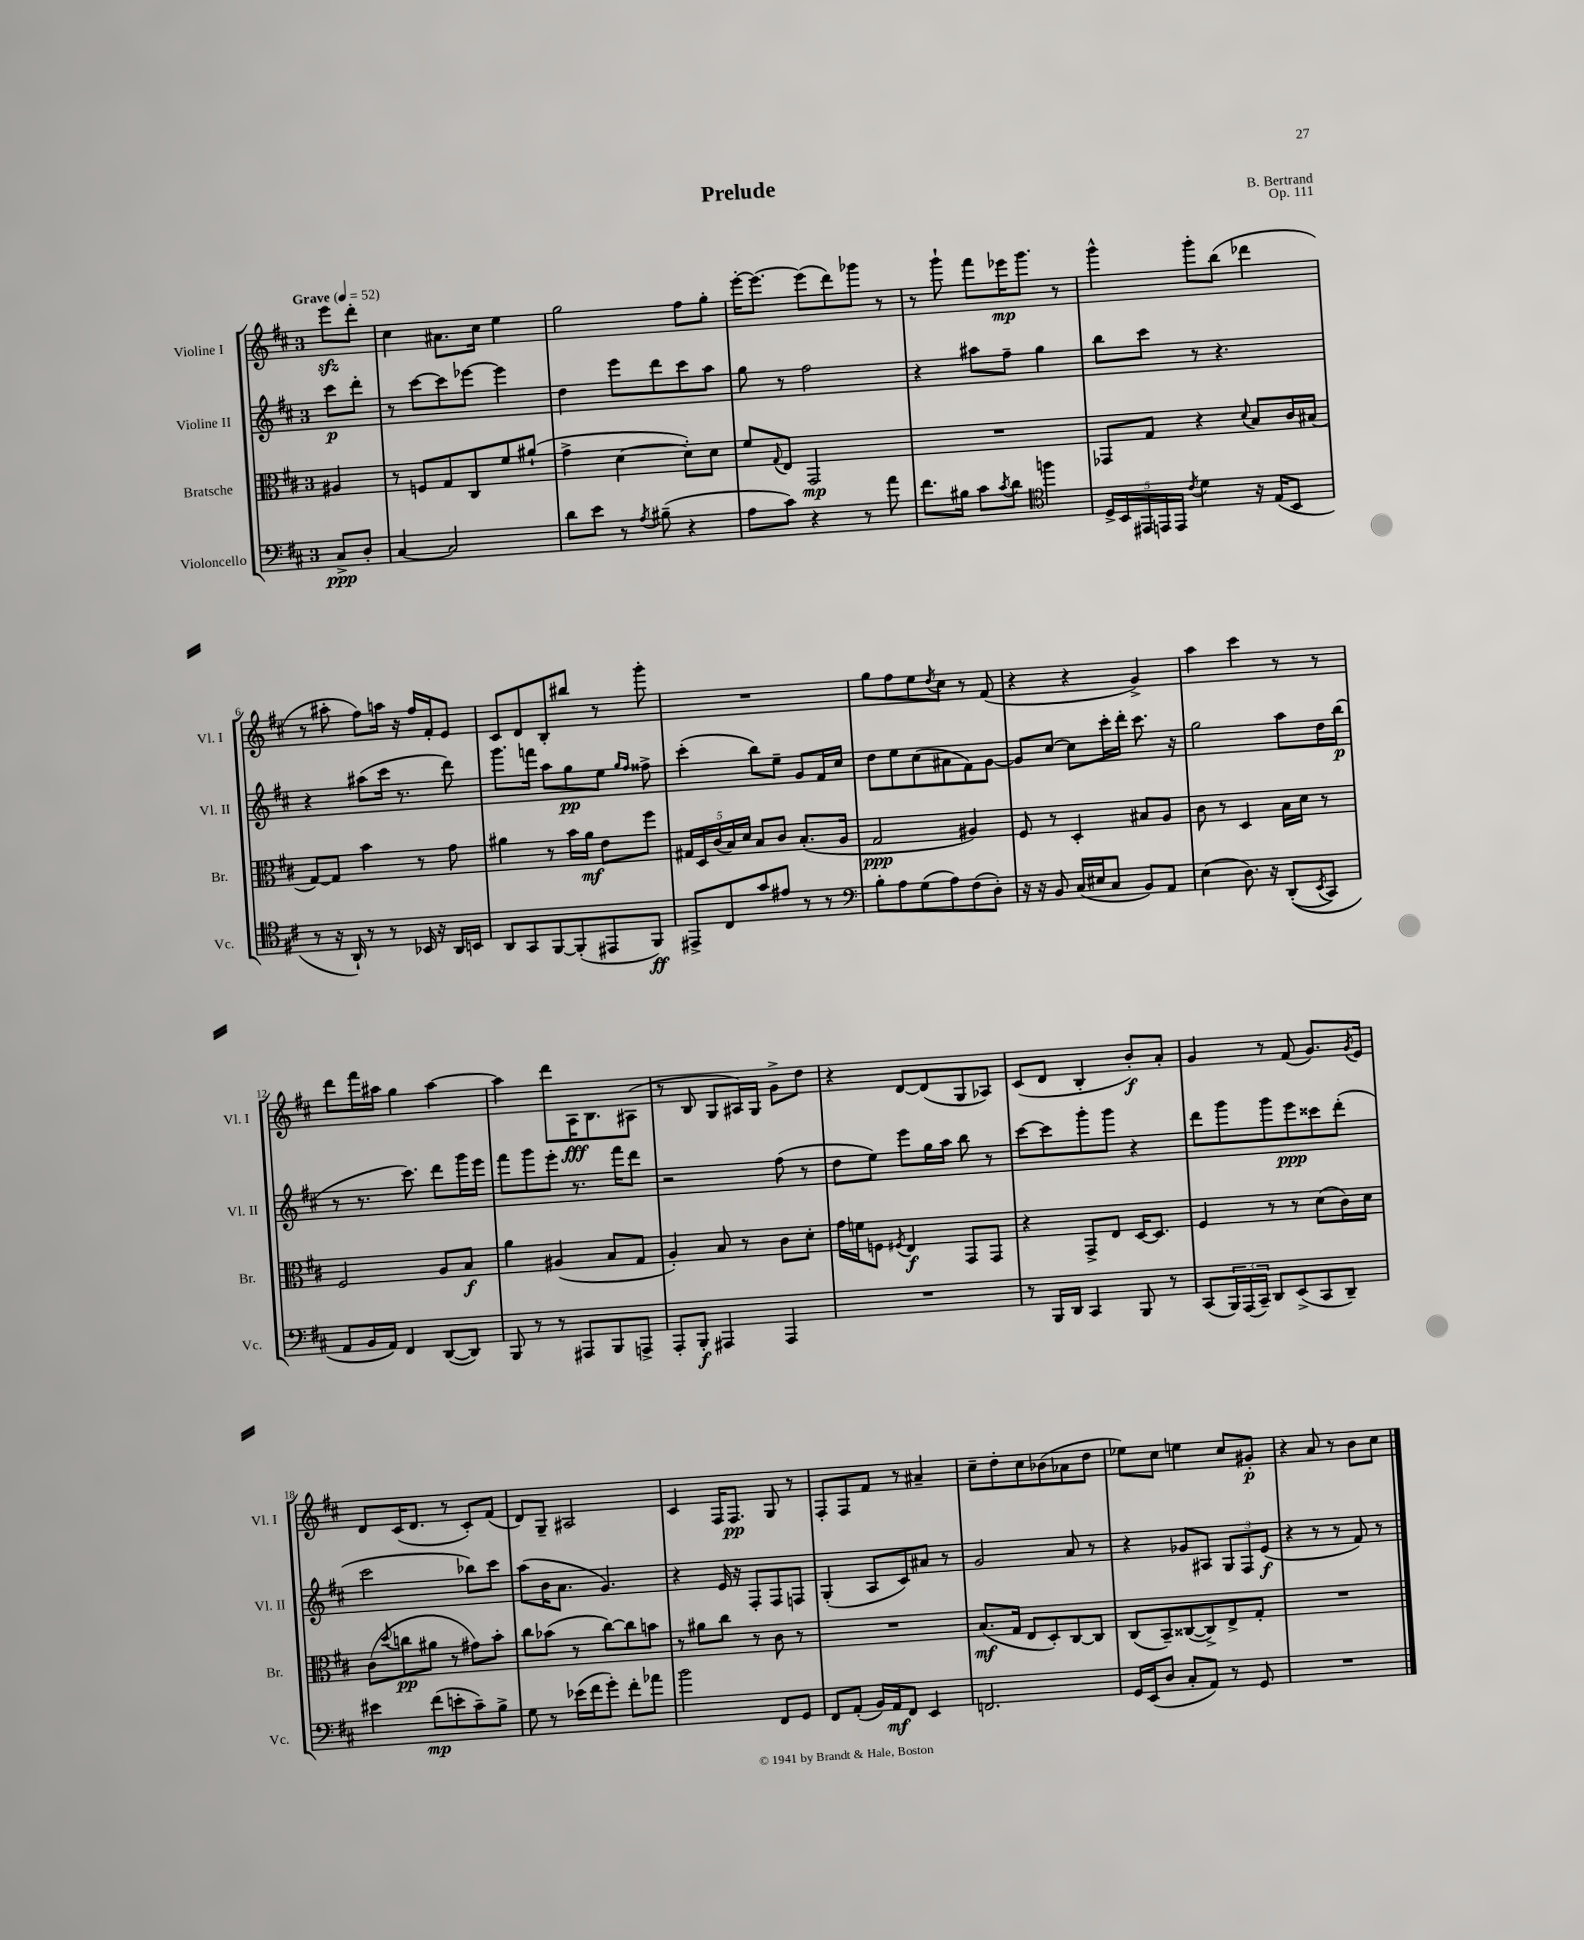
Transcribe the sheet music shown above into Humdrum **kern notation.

**kern	**kern	**kern	**kern
*staff4	*staff3	*staff2	*staff1
*clefF4	*clefC3	*clefG2	*clefG2
*k[f#c#]	*k[f#c#]	*k[f#c#]	*k[f#c#]
*M3/4	*M3/4	*M3/4	*M3/4
*MM52	*MM52	*MM52	*MM52
8C#^/L	4A#/	8ccc#\L	8eee\L
8D'/J	.	8ddd'\J	8ddd'\J
=	=	=	=
[4C#/	8r	8r	4cc#\
.	8F/L	[8ccc#\L	.
2C#/]	8G/	8ccc#\]	8.a#\L
.	8C#/	[8eee-\J	.
.	.	.	16cc#\Jk
.	8f#/	4eee-\]	4ee\
.	(8a#`/J	.	.
=	=	=	=
8d\L	4g^\	4dd\	2gg\
8e\J	.	.	.
8r	[4d\	8eee\L	.
8qA/	.	.	.
(8B#~\	.	8ddd\	.
4r	8d'\]L)	8ccc#\	8ff#\L
.	8d\J	8aa\J	8gg'\J
=	=	=	=
8A\L	8f#/L	8gg\	[16eee'\LK
.	.	.	8.eee\_J
.	8qqG/	.	.
8c#\J)	8E/J	8r	.
4r	2GG/	2ff#\	(8eee\]L
.	.	.	8ddd\)
8r	.	.	8ggg-\J
8a\	.	.	8r
=	=	=	=
8.f#\L	2.r	4r	8r
.	.	.	8ggg`\
16B#\Jk	.	.	.
8c#\L	.	8aa#\L	8fff#\L
8qc#/	.	.	.
8d\J	.	8ff#~\J	16eee-\K
.	.	.	8.ggg\J
*clefC4	*	*	*
4ff\	.	4gg\	.
.	.	.	8r
=	=	=	=
20D^/LL	8GG-/L	8bb\L	4ggg^^\
20BB/	.	.	.
20EE#/	.	.	.
.	8G/J	8ccc#\J	.
20EE/	.	.	.
20EE/JJ	.	.	.
8qc#/	.	.	.
4d\	4r	8r	8ggg'\L
.	.	4.r	(8bb\J
.	8qqd/	.	.
16r	8B/L	.	4ddd-\
(16E/LK	.	.	.
8BB/J	16c#/L	.	.
.	(16B#/JJ	.	.
=	=	=	=
8r	[8G/L)	4r	8r
16r	8G/]J	.	8aa#'\
16AA`/)	.	.	.
8r	4b\	(8aa#\L	8ff#\L)
8r	.	16ccc#\Jk	16aa\Jk
.	.	8.r	16r
16BB-/	8r	.	16ff#/LL
16r	.	.	16f#'/J
16AA/LL	8g\	8ddd\)	8e/J
16BB/JJ	.	.	.
=	=	=	=
8AA/L	4a#\	8.ggg\L	8c#/L
8GG/	.	.	8d/
.	.	16fff\Jk	.
[8FF#/	8r	8aa\L	8B'/
(8FF#'/]	16b\LL	8gg\	8bb#/J
.	16a#\JJ	.	.
8EE#/	8e\L	8ee\J	8r
.	.	16qqgg/LL	.
.	.	16qqff#/JJ	.
8FF#/J)	8ff#\J	8ff##^\	8ggg'\
=	=	=	=
8EE#^/L	20G#/LL	(4ccc#'\	2.r
.	20D/	.	.
.	(20c#/	.	.
8C#/	.	.	.
.	20B/)	.	.
.	20d/JJ	.	.
8g/	8B/L	8bb\L)	.
8e#/J	8c#/J	8ee~\J	.
8r	(8.B'/L	8g/L	.
8r	.	16f#/L	.
.	16A/Jk	16cc#/JJ	.
=	=	=	=
*clefF4	*	*	*
8B'\L	2G/	8dd\L	8gg\L
8A\	.	8ee\	8ff#\
(8G\	.	(8cc#\	8ee\
.	.	.	8qdd/
8A\)	.	8a#\	8cc#\J
(8F#\	4A#/)	8f#\)	8r
8D'\J)	.	[8g\J	(8f#/
=	=	=	=
16r	8F#/	8g/]L	4r
16r	.	.	.
8BB/	8r	[8cc#/J	.
(16C#/LL	4D'/	8cc#\]L	4r
16E#/J	.	.	.
8C#/J	.	16ccc#'\L	.
.	.	16ddd'\JJ	.
8BB/L)	8B#/L	8.ccc#\	4g^/)
8AA/J	8A/J	.	.
.	.	16r	.
=	=	=	=
(4E\	8c#\	2gg\	4aa\
.	8r	.	.
8.D\)	4D/	.	4ccc#\
16r	.	.	.
&((8DD'/L	16B\LL	8aa\L	8r
.	16d\JJ	.	.
8qEE/	.	.	.
8CC#/J)	8r	16dd\L	8r
.	.	(16bb\JJ	.
=	=	=	=
8AA/L	2F#/	8r	8ddd\L
16BB/L	.	8.r	16fff#\L
16AA/JJ&)	.	.	16aa#\JJ
4FF#/	.	.	4gg\
.	.	8.ccc#\)	.
([8DD/L	8A/L	8ddd\L	[4aa#\
8DD/]J)	8B/J	16ggg\L	.
.	.	16eee\JJ	.
=	=	=	=
8BBB/	4a\	8fff#\L	4aa#\]
8r	.	8ggg\	.
8r	(4A#/	8eee'\J	8ddd\L
8AAA#/L	.	8.r	16A\K
.	.	.	8.B\
8BBB/	8B/L	.	.
.	.	16fff#\LK	.
8AAA^/J	8G/J	8ddd\J	(8A#\J
=	=	=	=
8AAA'/L	4A'/)	2r	8r
8BBB'/J	.	.	8B/
4AAA#/	8B/	.	8G/L
.	8r	.	16A#/L)
.	.	.	16G/JJ
4AAA#/	8c#\L	(8ff#\	8g^\L
.	8d'\J	8r	8dd\J
=	=	=	=
2.r	16g\LL	8dd\L	4r
.	16f\J	.	.
.	8F\J	8ee\J)	.
.	8qF#/	.	.
.	4E/	8eee\L	[8d/L
.	.	16gg\L	(8d/]
.	.	16aa\JJ	.
.	8GG/L	8bb\	8G/
.	8GG/J	8r	8A-/J)
=	=	=	=
8r	4r	[8ccc#\L	(8c#/L
16BBB/LL	.	8ccc#\]	8d/J
16DD/JJ	.	.	.
4CC#/	8GG^/L	8ggg'\	4B'/
.	8E/J	8ggg\J	.
8BBB/	[16D/LK	4r	8b'/L)
.	8.D/]J	.	.
8r	.	.	8a'/J
=	=	=	=
(8CC#/L	4F#/	8ddd\L	4g/
24BBB/L)	.	8ggg\	.
(24AAA/	.	.	.
24CC#~/JJ)	.	.	.
8DD/L	8r	8ggg\	8r
(8EE^/	8r	8eee\	(8f#/
8CC#/	(8d\L	8ccc##\	8.g/L)
8DD~/J)	16c#\L)	(8ddd'\J	.
.	.	.	8qg/
.	16d\JJ	.	16e/Jk
=	=	=	=
4e#\	(8c#\L	2ccc#\	8d/L
.	8qqdd/	.	.
.	8cc\	.	(16c#/K
.	.	.	8.d/J
(8f#\L	8a#\J	.	.
8e'\	8r	.	8r
8c#~\)	8g#\L)	8bb-\L)	8c#'/L)
8B^\J	8b'\J	8ccc#\J	(8f#/J
=	=	=	=
8G\	8cc#\L	(8aa\L	8d/L)
8r	(8b-\J	16b\K	8G~/J
.	.	8.a\J	.
(16e-\LL	8r	.	2A#/
16f#\J	.	.	.
8g'\J)	[8cc#\L)	4.g/)	.
8f#'\L	8cc#\]	.	.
8a-\J	8b\J	.	.
=	=	=	=
2b\	8r	4r	4c#/
.	8a#\L	.	.
.	8cc#\J	16e/	16F#/LK
.	.	16r	8.F#/J
.	8r	8F#'/L	.
8FF#/L	8c#\	8F#/	8G/
8GG/J	8r	8F/J	8r
=	=	=	=
8FF#/L	2.r	(4G'/	8F#'/L
(8AA'/J	.	.	8F#/
16BB/LL)	.	8A/L	8f#/J
16AA/J	.	.	.
8FF#/J	.	8c#/)	8r
4EE/	.	8a#/J	4a#~/
.	.	8r	.
=	=	=	=
2.FF/	(8.B/L	2g/	8cc#~\L
.	.	.	8dd'\
.	16G/Jk	.	.
.	8E/L	.	8cc#\
.	8D'/)	.	(8b-\
.	[8C#/	8a/	8a-\
.	8C#/]J	8r	8dd\J
=	=	=	=
16GG/LL	(8C#/L	4r	8ee-\L)
(16EE/J	.	.	.
8D/J	8BB~/)	.	8cc#\J
8C#'/L	([8C##/	8g-/L	4ee\
8AA/J)	8C##^/])	8A#/J	.
8r	8E^/	12G/L	8cc#/L
.	.	12F#/	.
8GG/	8G'/J	.	8g#'/J
.	.	(12e/J	.
=	=	=	=
2.r	2.r	4r	4r
.	.	8r	8a/
.	.	8r	8r
.	.	8f#/)	8b\L
.	.	8r	8cc#\J
==	==	==	==
*-	*-	*-	*-
